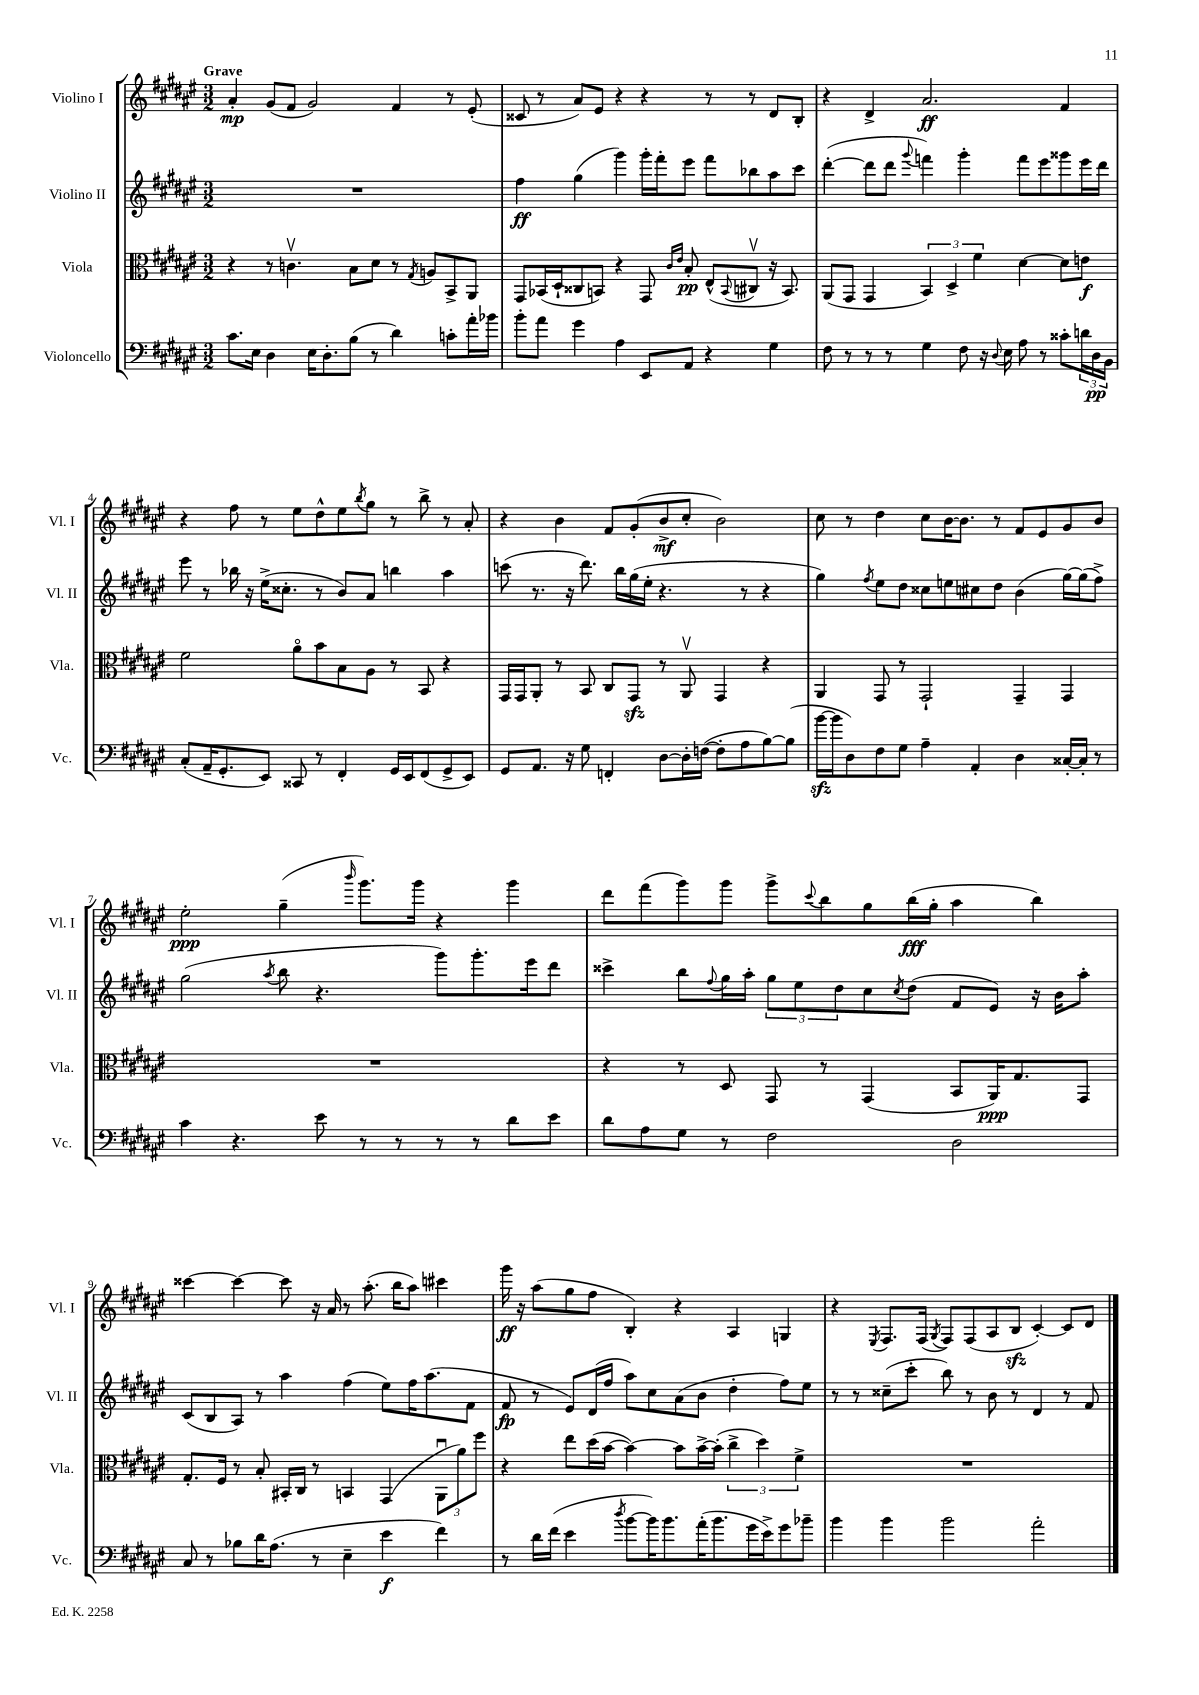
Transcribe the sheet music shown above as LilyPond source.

<<
\new StaffGroup <<
\new Staff = "s0" \with { instrumentName = "Violino I" shortInstrumentName = "Vl. I" } {
    \clef treble \key fis \major \numericTimeSignature \time 3/2 \tempo "Grave"
    ais'4-.\mp gis'8( fis'8 gis'2) fis'4 r8 eis'8-.( |
    cisis'8 r8 ais'8) eis'8 r4 r4 r8 r8 dis'8 b8-. |
    r4 dis'4-> ais'2.\ff fis'4 |
    r4 fis''8 r8 eis''8 dis''8-^ eis''8 \acciaccatura { b''8 } gis''8 r8 b''8-> r8 ais'8-. |
    r4 b'4 fis'8 gis'8-.( b'8->\mf cis''8-. b'2) |
    cis''8 r8 dis''4 cis''8 b'16~ b'8. r8 fis'8 eis'8 gis'8 b'8 |
    eis''2-.\ppp gis''4--( \grace { b'''16 } gis'''8.) gis'''16 r4 gis'''4 |
    dis'''8 fis'''8( gis'''8) gis'''8 gis'''8-> \appoggiatura { cis'''8 } b''8 gis''8 b''16\fff( gis''16-. ais''4 b''4) |
    cisis'''4~ cisis'''4~ cisis'''8 r16 ais'16 r8 ais''8.-.( b''16 ais''8) cis'''4 |
    gis'''16\ff r16 ais''8( gis''8 fis''8 b4-.) r4 ais4 g4 |
    r4 \acciaccatura { eis8 } fis8. fis16( \acciaccatura { gis8 } fis8) fis8( ais8 b8\sfz cis'4~-.) cis'8 dis'8 \bar "|." |
}
\new Staff = "s1" \with { instrumentName = "Violino II" shortInstrumentName = "Vl. II" } {
    \clef treble \key fis \major \numericTimeSignature \time 3/2
    R1. |
    fis''4\ff gis''4( gis'''4) gis'''16-. fis'''16-. eis'''8 fis'''8 bes''8 ais''8 cis'''8 |
    dis'''4~-.( dis'''8 dis'''8 \appoggiatura { gis'''8 } f'''4) gis'''4-. f'''8 eis'''8 gisis'''8 eis'''16 dis'''16 |
    eis'''8 r8 bes''16 r16 eis''16->( cisis''8.-. r8 b'8) ais'8 b''4 ais''4 |
    c'''8( r8. r16 dis'''8.) b''16 gis''16( eis''16-. r4. r8 r4 |
    gis''4) \acciaccatura { fis''8 } eis''8 dis''8 cisis''8 e''8 cis''8 dis''8 b'4( gis''16~) gis''16( fis''8->) |
    gis''2( \acciaccatura { ais''8 } b''8 r4. gis'''8) gis'''8.-. eis'''16 dis'''8 |
    cisis'''4-> b''8 \appoggiatura { fis''8 } gis''16 ais''16-. \tuplet 3/2 { gis''8 eis''8 dis''8 } cis''8 \acciaccatura { cis''8 } dis''8( fis'8 eis'8) r16 b'16 ais''8-. |
    cis'8( b8 ais8) r8 ais''4 fis''4( eis''8) fis''16 ais''8.( fis'8 |
    fis'8\fp r8 eis'8) dis'16( fis''16 ais''8) cis''8 ais'8( b'8 dis''4-. fis''8) eis''8 |
    r8 r8 cisis''8--( cis'''8-. b''8) r8 b'8 r8 dis'4 r8 fis'8 \bar "|." |
}
\new Staff = "s2" \with { instrumentName = "Viola" shortInstrumentName = "Vla." } {
    \clef alto \key fis \major \numericTimeSignature \time 3/2
    r4 r8 c'4.\upbow b8 dis'8 r8 \acciaccatura { gis8 } a8 b,8-> ais,8 |
    gis,8 bes,16( dis16-! cisis8 b,8) r4 gis,8 \grace { cis'16 eis'16 } b8-.\pp eis8-^( \appoggiatura { b,8 } cis8\upbow r16 b,8.) |
    ais,8( gis,8 gis,4 \tuplet 3/2 { b,4) dis4-> fis'4 } dis'4~ dis'8 e'8\f |
    fis'2 ais'8\flageolet b'8 b8 ais8 r8 b,8 r4 |
    gis,16 gis,16 ais,8-. r8 b,8 cis8 gis,8\sfz r8 ais,8\upbow gis,4 r4 |
    ais,4 gis,8 r8 gis,2-! gis,4-- gis,4 |
    R1. |
    r4 r8 dis8 gis,8 r8 gis,4( b,8 ais,16\ppp) gis8. gis,8 |
    gis8.-. fis16 r8 b8-. bis,16-. cis16 r8 b,4 gis,4( \tuplet 3/2 { ais,8\downbow ais'8) fis''8 } |
    r4 eis''8 dis''16( b'16~ b'4~) b'8 b'16~-> b'16-.( \tuplet 3/2 { cis''4-> dis''4) fis'4-> } |
    R1. \bar "|." |
}
\new Staff = "s3" \with { instrumentName = "Violoncello" shortInstrumentName = "Vc." } {
    \clef bass \key fis \major \numericTimeSignature \time 3/2
    cis'8. eis16 dis4 eis16 dis8.-. b8( r8 dis'4) c'8-. ais'16-. bes'16 |
    b'8-. ais'8 gis'4 ais4 eis,8 ais,8 r4 gis4 |
    fis8 r8 r8 r8 gis4 fis8 r16 \appoggiatura { dis8 } eis16 ais8 r8 cisis'8-. \tuplet 3/2 { d'16 dis16\pp b,16 } |
    cis8-.( ais,16-- gis,8.-. eis,8) cisis,8 r8 fis,4-. gis,16 eis,16 fis,8( gis,8-> eis,8) |
    gis,8 ais,8. r16 gis8 f,4-. dis8~ dis16-. f16~( f8-. ais8 b8~) b8( |
    b'16~\sfz b'16 dis8) fis8 gis8 ais4-- ais,4-. dis4 cisis16~-. cisis16-. r8 |
    cis'4 r4. eis'8 r8 r8 r8 r8 dis'8 eis'8 |
    dis'8 ais8 gis8 r8 fis2 dis2 |
    cis8 r8 bes8 dis'16 ais8.( r8 eis4-- eis'4\f fis'4) |
    r8 dis'16 fis'16( eis'4 \acciaccatura { dis''8 } b'8~ b'16) b'8. ais'16-.( b'8. gis'16 eis'16->) gis'8 bes'8-- |
    b'4 b'4 b'2 ais'2-. \bar "|." |
}
>>
>>
